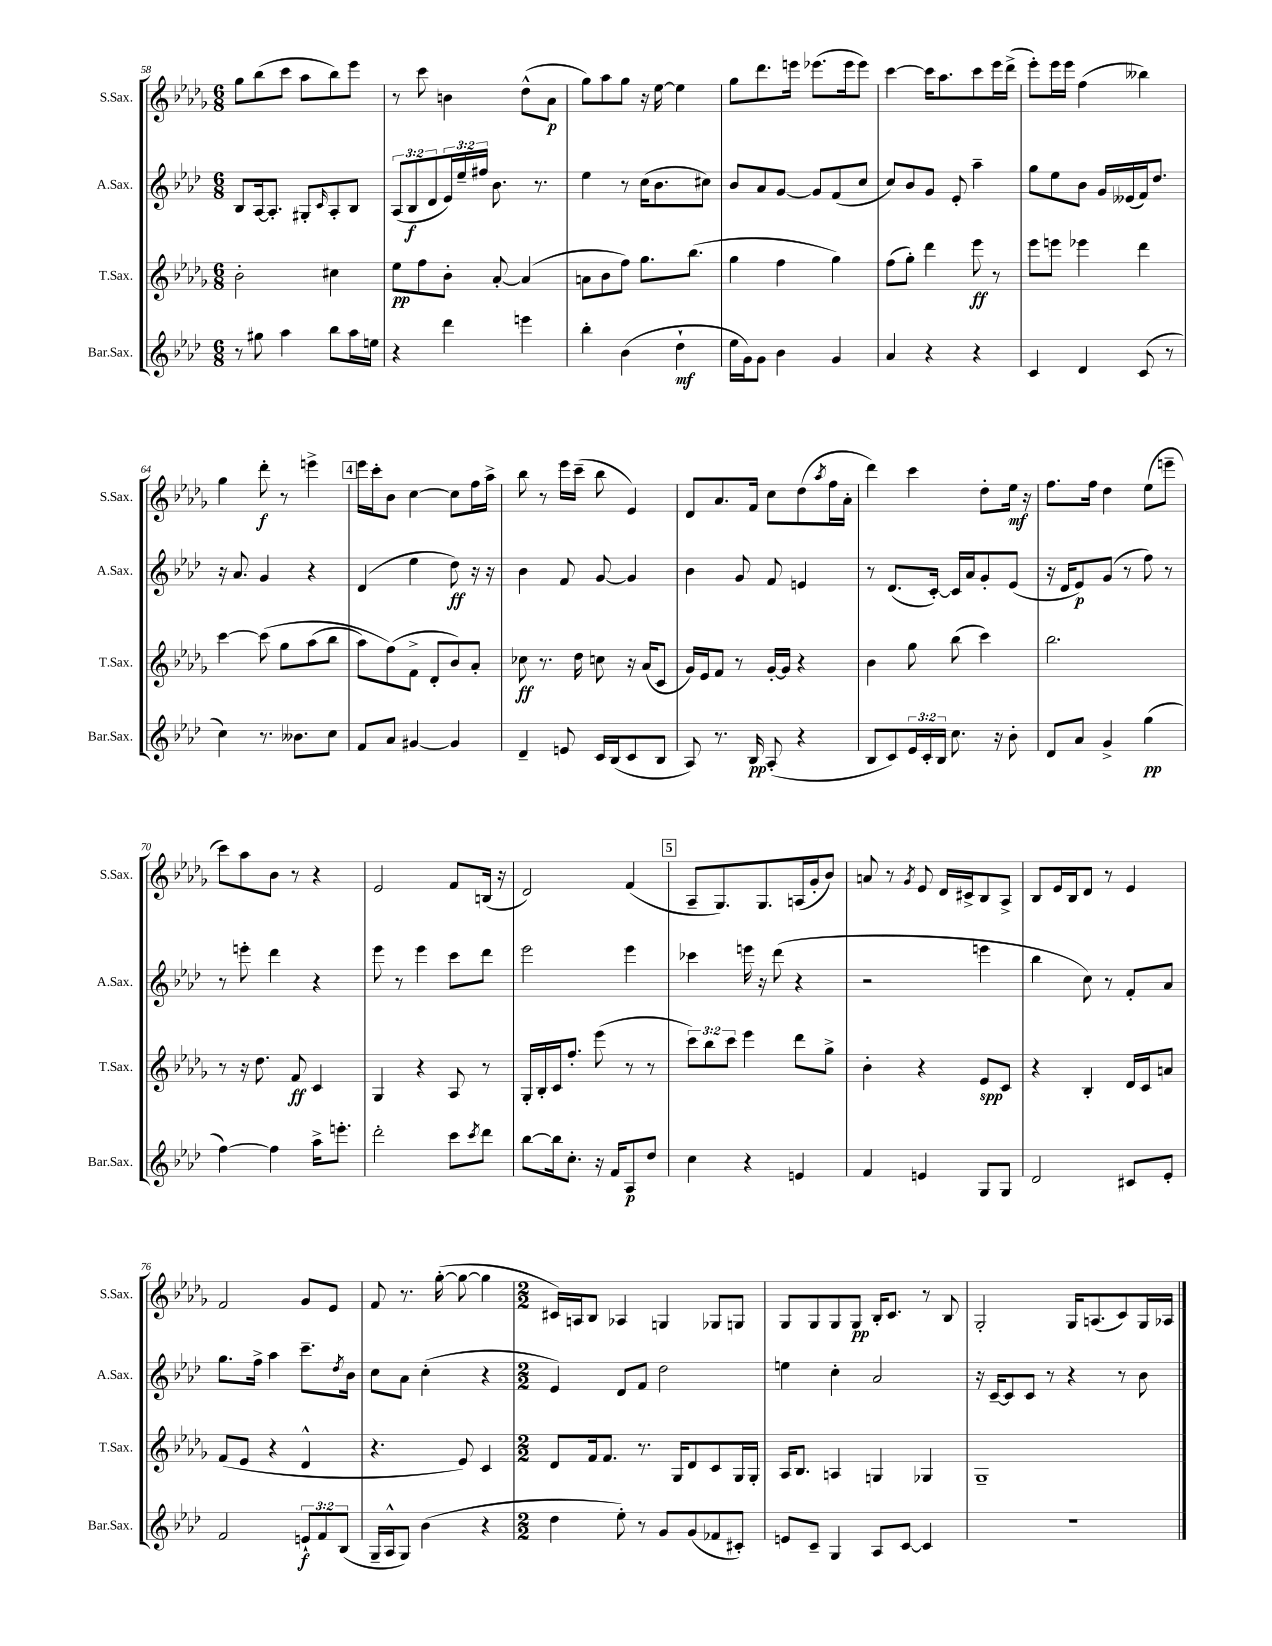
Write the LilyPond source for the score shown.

<<
\new StaffGroup <<
\new Staff = "s0" \with { instrumentName = "S.Sax." shortInstrumentName = "S.Sax." } {
    \clef treble \key des \major \numericTimeSignature \time 6/8
    ges''8 bes''8( c'''8 aes''8 bes''8) ees'''8 |
    r8 c'''8 b'4 des''8-^( aes'8\p |
    ges''8) aes''8 ges''8 r16 ees''16~ ees''4 |
    ges''8 des'''8. e'''16 ees'''8.( ees'''16 ees'''8) |
    c'''4~ c'''16 aes''8. c'''8 ees'''16 des'''16->( |
    ees'''8-.) ees'''16 ees'''16 f''4( beses''4) |
    ges''4 des'''8-.\f r8 e'''4-> |
    \mark \markup { \box "4" } ees'''16 c'''16-. bes'8 c''4~ c''8 f''16 aes''16-> |
    bes''8 r8 ees'''16 c'''16--( bes''8 ees'4) |
    des'8 aes'8. f'16 c''8 des''8( \acciaccatura { aes''8 } f''16 aes'16-. |
    des'''4) c'''4 des''8-. ees''16\mf r16 |
    f''8. f''16 des''4 ees''8( e'''8-- |
    c'''8) aes''8 bes'8 r8 r4 |
    ees'2 f'8 b16( r16 |
    des'2) f'4( |
    \mark \markup { \box "5" } aes8-- ges8.) ges8. a16( ges'16-. bes'8) |
    a'8 r8 \acciaccatura { ges'8 } ees'8 des'16 cis'16-> bes8 aes8-> |
    bes8 ees'16 bes16 des'8 r8 ees'4 |
    f'2 ges'8 ees'8 |
    f'8 r8. ges''16~-.( ges''8~ ges''4 |
    \numericTimeSignature \time 2/2 cis'16) a16 bes8 aes4 g4 ges8 g8 |
    ges8 ges8 ges8 ges8\pp bes16-. c'8. r8 bes8 |
    ges2-. ges16 a8.( c'8) ges16 aes16 \bar "|." |
}
\new Staff = "s1" \with { instrumentName = "A.Sax." shortInstrumentName = "A.Sax." } {
    \clef treble \key aes \major \numericTimeSignature \time 6/8 \override Staff.TupletNumber.text = #tuplet-number::calc-fraction-text
    bes8 aes16~ aes8.-. gis8-. \grace { c'16 } aes8-. bes8 |
    \tuplet 3/2 { aes8( bes8\f des'8 } \tuplet 3/2 { ees'16) ees''16-- fis''16 } bes'8. r8. |
    ees''4 r8 c''16( bes'8. cis''8) |
    bes'8 aes'8 g'8~ g'8 f'8( c''8 |
    c''8) bes'8 g'8 ees'8-. aes''4-- |
    g''8 ees''8 bes'8 g'16 eeses'16( f'16) des''8. |
    r16 aes'8. g'4 r4 |
    \mark \markup { \box "4" } des'4( ees''4 des''8\ff) r16 r16 |
    bes'4 f'8 g'8~ g'4 |
    bes'4 g'8 f'8 e'4 |
    r8 des'8.( c'16~-.) c'16 aes'16 g'8-. ees'8( |
    r16 des'16 ees'8\p) g'8( r8 f''8) r8 |
    r8 e'''8-. des'''4 r4 |
    ees'''8 r8 ees'''4 c'''8 des'''8 |
    ees'''2 ees'''4 |
    \mark \markup { \box "5" } ces'''4 e'''16 r16 des'''8( r4 |
    r2 e'''4 |
    bes''4 c''8) r8 f'8-. aes'8 |
    g''8. f''16-> aes''4 c'''8.-- \acciaccatura { des''8 } bes'16 |
    c''8 aes'8 c''4-.( r4 |
    \numericTimeSignature \time 2/2 ees'4) des'8 f'8 des''2 |
    e''4 c''4-. aes'2 |
    r16 c'16~-- c'8 c'8 r8 r4 r8 bes'8 \bar "|." |
}
\new Staff = "s2" \with { instrumentName = "T.Sax." shortInstrumentName = "T.Sax." } {
    \clef treble \key des \major \numericTimeSignature \time 6/8 \override Staff.TupletNumber.text = #tuplet-number::calc-fraction-text
    bes'2-. cis''4 |
    ees''8\pp f''8 bes'8-. aes'8~-. aes'4( |
    a'8 bes'8 f''8) ges''8. bes''8.( |
    ges''4 f''4 ges''4) |
    f''8( ges''8-.) des'''4 ees'''8\ff r8 |
    ees'''8 e'''8 ees'''4 des'''4 |
    c'''4~ c'''8\( ges''8 aes''8( bes''8 |
    \mark \markup { \box "4" } aes''8) f''8(\) f'8-> des'8-. bes'8) aes'8-. |
    ces''8\ff r8. des''16 c''8 r16 aes'16( c'8 |
    ges'16) ees'16 f'8 r8 ges'16~-. ges'16 r4 |
    bes'4 ges''8 bes''8( c'''4) |
    bes''2. |
    r8 r16 des''8. f'8\ff c'4 |
    ges4 r4 aes8 r8 |
    ges16-. bes16-. c'16 f''8.-. ees'''8( r8 r8 |
    \mark \markup { \box "5" } \tuplet 3/2 { c'''8) bes''8 c'''8 } ees'''4 des'''8 ges''8-> |
    bes'4-. r4 ees'8\spp c'8 |
    r4 bes4-. des'16 c'16 a'8 |
    f'8( ees'8 r4 des'4-^ |
    r4. ees'8) c'4 |
    \numericTimeSignature \time 2/2 des'8 f'16 f'8. r8. ges16 des'8 c'8 ges16 ges16-. |
    aes16 bes8. a4 g4 ges4 |
    ges1-- \bar "|." |
}
\new Staff = "s3" \with { instrumentName = "Bar.Sax." shortInstrumentName = "Bar.Sax." } {
    \clef treble \key aes \major \numericTimeSignature \time 6/8 \override Staff.TupletNumber.text = #tuplet-number::calc-fraction-text
    r8 gis''8 aes''4 bes''8 aes''16 e''16 |
    r4 des'''4 e'''4 |
    bes''4-. bes'4( des''4-!\mf |
    ees''16 g'16) g'8 bes'4 g'4 |
    aes'4 r4 r4 |
    c'4 des'4 c'8( r8 |
    c''4) r8. beses'8. c''8 |
    \mark \markup { \box "4" } f'8 aes'8 gis'4~ gis'4 |
    des'4-- e'8 c'16 bes16( c'8 bes8 |
    aes8) r8. bes16\pp aes8-.( r4 |
    bes8 c'8) \tuplet 3/2 { ees'16 c'16-. bes16 } c''8. r16 bes'8-. |
    des'8 aes'8 g'4-> g''4\pp( |
    f''4~) f''4 aes''16-> e'''8.-. |
    des'''2-. c'''8 \acciaccatura { c'''8 } des'''8 |
    bes''8~ bes''16 c''8.-. r16 f'16 aes8\p des''8 |
    \mark \markup { \box "5" } c''4 r4 e'4 |
    f'4 e'4 g8 g8 |
    des'2 cis'8 ees'8-. |
    f'2 \tuplet 3/2 { e'8-!\f f'8 bes8( } |
    g16-- aes16-^ g8) bes'4( r4 |
    \numericTimeSignature \time 2/2 des''4 ees''8-.) r8 g'8 g'8( fes'8 cis'8-.) |
    e'8 c'8-- g4 aes8 c'8~ c'4 |
    R1 \bar "|." |
}
>>
>>
\layout { \context { \Score currentBarNumber = #58 } }
